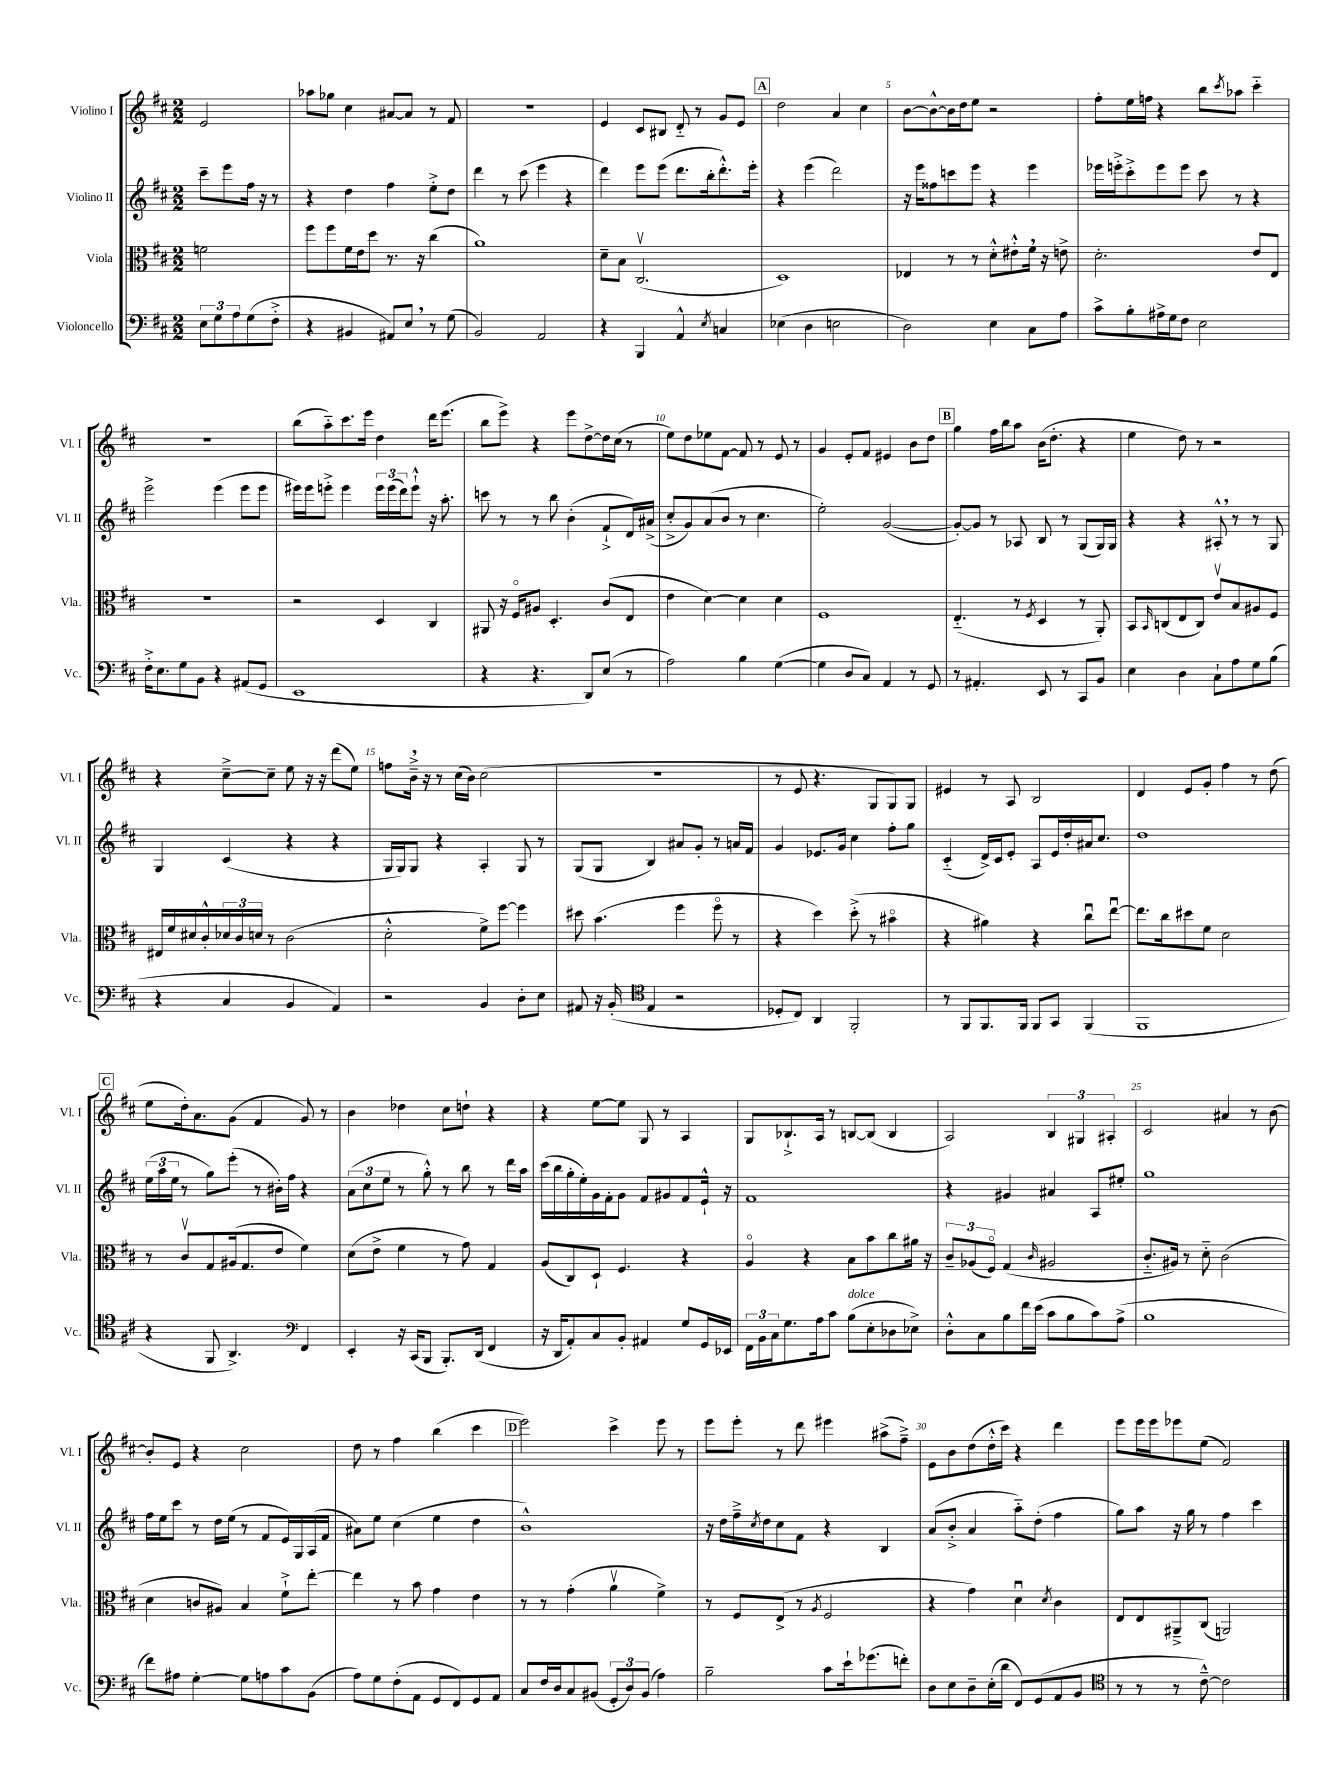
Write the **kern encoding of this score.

**kern	**kern	**kern	**kern
*staff4	*staff3	*staff2	*staff1
*clefF4	*clefC3	*clefG2	*clefG2
*k[f#c#]	*k[f#c#]	*k[f#c#]	*k[f#c#]
*M2/2	*M2/2	*M2/2	*M2/2
12E	2f	8ccc#~	2e
12G	.	.	.
.	.	8eee	.
12A	.	.	.
(8G	.	16ff#	.
.	.	16r	.
8F#'^	.	8r	.
=	=	=	=
4r	8ff#	4r	8aa-
.	8ff#	.	8gg-
4BB#	16f#	4dd	4cc#
.	16e	.	.
.	8dd	.	.
8AA#)	8.r	4ff#	[8a#
8E	.	.	8a#]
.	16r	.	.
8r	(4cc#	8ee'^	8r
(8G	.	8dd	8f#
=	=	=	=
2BB)	1a)	4ddd	1r
.	.	8r	.
.	.	(8ccc#	.
2AA	.	4eee	.
.	.	4r	.
=	=	=	=
4r	8d~	4ddd)	4e
.	8B	.	.
4BBB	(2.C#v	8eee	8c#
.	.	(8eee	8B#
4AA^^	.	8.ddd	8d'~
.	.	.	8r
.	.	16bb'	.
8qE	.	.	.
4C	.	8.ddd'^^)	8g
.	.	.	8e
.	.	16eee'	.
=	=	=	=
(4E-	1D)	4r	2dd
4D	.	(4eee	.
2E	.	2ddd)	4a
.	.	.	4cc#
=	=	=	=
2D)	4E-	16r	[8b
.	.	16eee	.
.	.	8ff##	8b^^_
.	8r	8ccc	16b]
.	.	.	16dd
.	8r	8eee	8ee
4E	8d'^^	4r	2r
.	8e#'^^	.	.
8C#	16f#	4eee	.
.	16r	.	.
8A	8e^	.	.
=	=	=	=
8c#^	2.d'	16eee-	8ff#'
.	.	16eee'^	.
8B'	.	8ccc#'^	16ee
.	.	.	16ff
16A#^	.	8eee	4r
16G	.	.	.
8F#	.	8eee	.
2E	.	8ccc#	8bb
.	.	.	8qccc#
.	.	8r	8aa-
.	8e	4r	4ccc#'~
.	8E	.	.
=	=	=	=
16F#'^	1r	2eee^	1r
8.E	.	.	.
8G	.	.	.
8BB	.	.	.
4r	.	(4eee	.
(8AA#	.	8eee	.
8GG	.	8eee	.
=	=	=	=
1EE	2r	16eee#)	(8bb
.	.	16eee#	.
.	.	8eee'^	8aa'~)
.	.	4eee	8.ccc#
.	.	.	16eee
.	4D	24eee	4dd
.	.	(24eee	.
.	.	24ddd)	.
.	.	8eee`^^	.
.	4C#	16r	16ddd
.	.	8.aa'	(8.eee
=	=	=	=
4r	8AA#	8ccc	8bb
.	16r	8r	8eee^)
.	16F#o	.	.
4.r	8A#	8r	4r
.	4.D'	8bb	.
.	.	(4b'	8eee
8DD)	.	.	[8dd^
(8E	(8c#	8f#`^	16dd]
.	.	.	(16cc#
8r	8E	16d)	8r
.	.	(16a#^	.
=	=	=	=
2A)	4e	8cc#'^	8ee)
.	.	8g)	8dd
.	[4d)	(8a	8ee-
.	.	8b	[8f#
4B	4d]	8r	8f#]
.	.	4.cc#	8r
([4G	4d	.	8e
.	.	.	8r
=	=	=	=
4G]	1F#	2ee')	4g
8D	.	.	8e'
8C#)	.	.	8f#
4AA	.	([2g	4e#
8r	.	.	8b
8GG	.	.	8dd
=	=	=	=
8r	(4.E'~	8g'_)	4gg
4.AA#'	.	8g]	.
.	.	8r	16ff#
.	.	.	16bb
.	8r	8A-	8aa
.	8qF#	.	.
8EE	4D	8B	(16b
.	.	.	8.dd'
8r	.	8r	.
8CC#	8r	(8G	4r
8BB	8AA')	16G)	.
.	.	16G	.
=	=	=	=
4E	8BB	4r	4ee
.	16qqBB	.	.
.	(8C	.	.
4D	8E	4r	8dd)
.	8C)	.	8r
8C#`	8ev	8A#'^^	2r
8A	8B	8r	.
8G	8A#	8r	.
(8B	8F#	8G	.
=	=	=	=
4r	16E#	4G	4r
.	16f#	.	.
.	16d#	.	.
.	16c#'^^	.	.
4C#	24d-	(4c#	[8cc#~^
.	24c#	.	.
.	24d	.	.
.	8r	.	8cc#~]
4BB	(2c#	4r	8ee
.	.	.	16r
.	.	.	16r
4AA)	.	4r	(8ddd
.	.	.	8ee)
=	=	=	=
2r	2d'^^	16G	8ff
.	.	16G)	.
.	.	8G	16b~^
.	.	.	16r
.	.	4r	8r
.	.	.	(16cc#
.	.	.	16b)
4BB	8f#^)	4A'	(2cc#
.	[8ff#	.	.
8D'	4ff#]	8G	.
8E	.	8r	.
=	=	=	=
8AA#	8dd#	(8G	1r
16r	(4.b	8G	.
(16BB'	.	.	.
*clefC4	*	*	*
4E	.	4B)	.
2r	4ff#	8a#	.
.	.	8g'	.
.	8ff#o	8r	.
.	8r	16a	.
.	.	16f#	.
=	=	=	=
8D-'	4r	4g	8r
8C#)	.	.	8e
4AA	4dd)	8.e-	4.r
.	.	16g	.
2FF#'	(8dd'^	4cc#	.
.	8r	.	8G
.	4b#o	8ff#'	8G)
.	.	8gg	8G
=	=	=	=
8r	4r	(4c#'~	4e#
8FF#	.	.	.
8.FF#	4a#)	16d^)	8r
.	.	16c#	.
.	.	8e'	8A
16FF#	.	.	.
8FF#	4r	8A	2B
8GG	.	16e	.
.	.	16dd'	.
(4FF#	8cc#u	16a#	.
.	.	8.cc#	.
.	[8eeu	.	.
=	=	=	=
1FF#	8.ee]	1dd	4d
.	16cc#	.	.
.	8dd#	.	8e
.	8f#	.	8g'
.	2d	.	4ff#
.	.	.	8r
.	.	.	(8dd
=	=	=	=
4r	8r	(24ee	8ee
.	.	24aa	.
.	.	24ee	.
.	8c#v	8r	16dd')
.	.	.	8.a
8FF#	8G	8gg)	.
4.AA^)	(16A#	(8eee'	(8g
.	8.G	.	.
.	.	8r	4f#
.	8e	16b#')	.
.	.	16ff#	.
*clefF4	*	*	*
4FF#	4f#)	4r	8g)
.	.	.	8r
=	=	=	=
4EE'	(8d	(12a	4b
.	.	12cc#	.
.	8e^	.	.
.	.	12ee	.
16r	4f#	8r	4dd-
(16CC#	.	.	.
8BBB	.	8gg'^^)	.
8.BBB')	8r	8r	8cc#
.	8g)	8bb	8dd`
(16DD	.	.	.
4FF#	4G	8r	4r
.	.	16ddd	.
.	.	16aa	.
=	=	=	=
16r	(8A	(16ccc#	4r
16DD	.	16bb	.
8AA')	8C#)	16gg'	.
.	.	16ee')	.
8C#	8D`	16g	[8ee
.	.	16f#'	.
8BB'	4.F#	8g	8ee]
4AA#	.	8f#	8G
.	.	8g#	8r
8G	4r	8f#	4A
16GG	.	16e`^^	.
16EE-	.	16r	.
=	=	=	=
24FF#	4Ao	1f#	8G
24BB	.	.	.
24C#	.	.	.
8.G	.	.	8.B-`^
.	4r	.	.
16A	.	.	16A
8c#	.	.	8r
(8B	8B	.	[8B
8E'	8b	.	(8B]
8D-	8cc#	.	4B
8E-^)	16a#	.	.
.	16r	.	.
=	=	=	=
8D'^^	12c#~	4r	2A)
.	(12A-	.	.
8C#	.	.	.
.	12F#o)	.	.
8B	(4G	4g#	.
16f#	.	.	.
(16e	.	.	.
.	16qqc#	.	.
8c#	2A#	4a#	6B
8B	.	.	.
.	.	.	6G#
8c#)	.	8A	.
.	.	.	6A#'
(8A^	.	8ee#'	.
=	=	=	=
1B	8.c#'~	1gg	2c#
.	16A#)	.	.
.	8r	.	.
.	8d'~	.	.
.	(2c#	.	4a#
.	.	.	8r
.	.	.	[8b
=	=	=	=
8f#)	4d	16ff#	8b']
.	.	16ee	.
8A#	.	8ccc#	8e
[4G'	8c	8r	4r
.	8A#)	16dd	.
.	.	(16ee	.
8G]	4B	8r	2cc#
8A	.	8f#	.
8c#	8f#`^	16e)	.
.	.	16G	.
(8BB	[8ee'	(16A	.
.	.	16f#	.
=	=	=	=
8A)	4ee]	8a#)	8dd
8G	.	8ee	8r
(8F#'	8r	(4cc#	4ff#
8AA	8b	.	.
8GG	4g	4ee	(4bb
8FF#)	.	.	.
8GG	4e	4dd	4ccc#
8AA	.	.	.
=	=	=	=
8C#	8r	1b^^)	2eee)
16F#	8r	.	.
16D	.	.	.
8C#	(4g'	.	.
(8BB#	.	.	.
12GG'	4av	.	4ccc#^
12D)	.	.	.
(12BB#	.	.	.
4A)	4f#^)	.	8eee
.	.	.	8r
=	=	=	=
2B~	8r	16r	8eee
.	.	16dd	.
.	8F#	16ff#~^	8eee'
.	.	8qcc#	.
.	.	16dd	.
.	(8E^	8cc#	8r
.	8r	8f#	8ddd
.	8qA	.	.
8c#	2F#	4r	4eee#
16e`	.	.	.
(8.g-	.	.	.
.	.	4B	(8aa#^
8f')	.	.	8ff#~^)
=	=	=	=
8D	4r	(8a	8e
8E	.	8b'^	8b
8D~	4g)	4a	(8dd
(16E'	.	.	16dd'^^
16d	.	.	16ccc#)
8FF#)	4du	8aa'~)	4r
(8GG	.	(8dd'	.
.	8qd	.	.
8AA	4c#	4ff#	4ddd
8BB	.	.	.
=	=	=	=
*clefC4	*	*	*
8r	8E	8gg)	8eee
8r	8E	8aa	16eee
.	.	.	16eee
8r	8AA#~^	16r	8eee-
.	.	16gg	.
[8c#~^^)	(8C#	8r	(8ee
2c#]	2AA)	4ff#	2f#)
.	.	4ccc#	.
==	==	==	==
*-	*-	*-	*-
